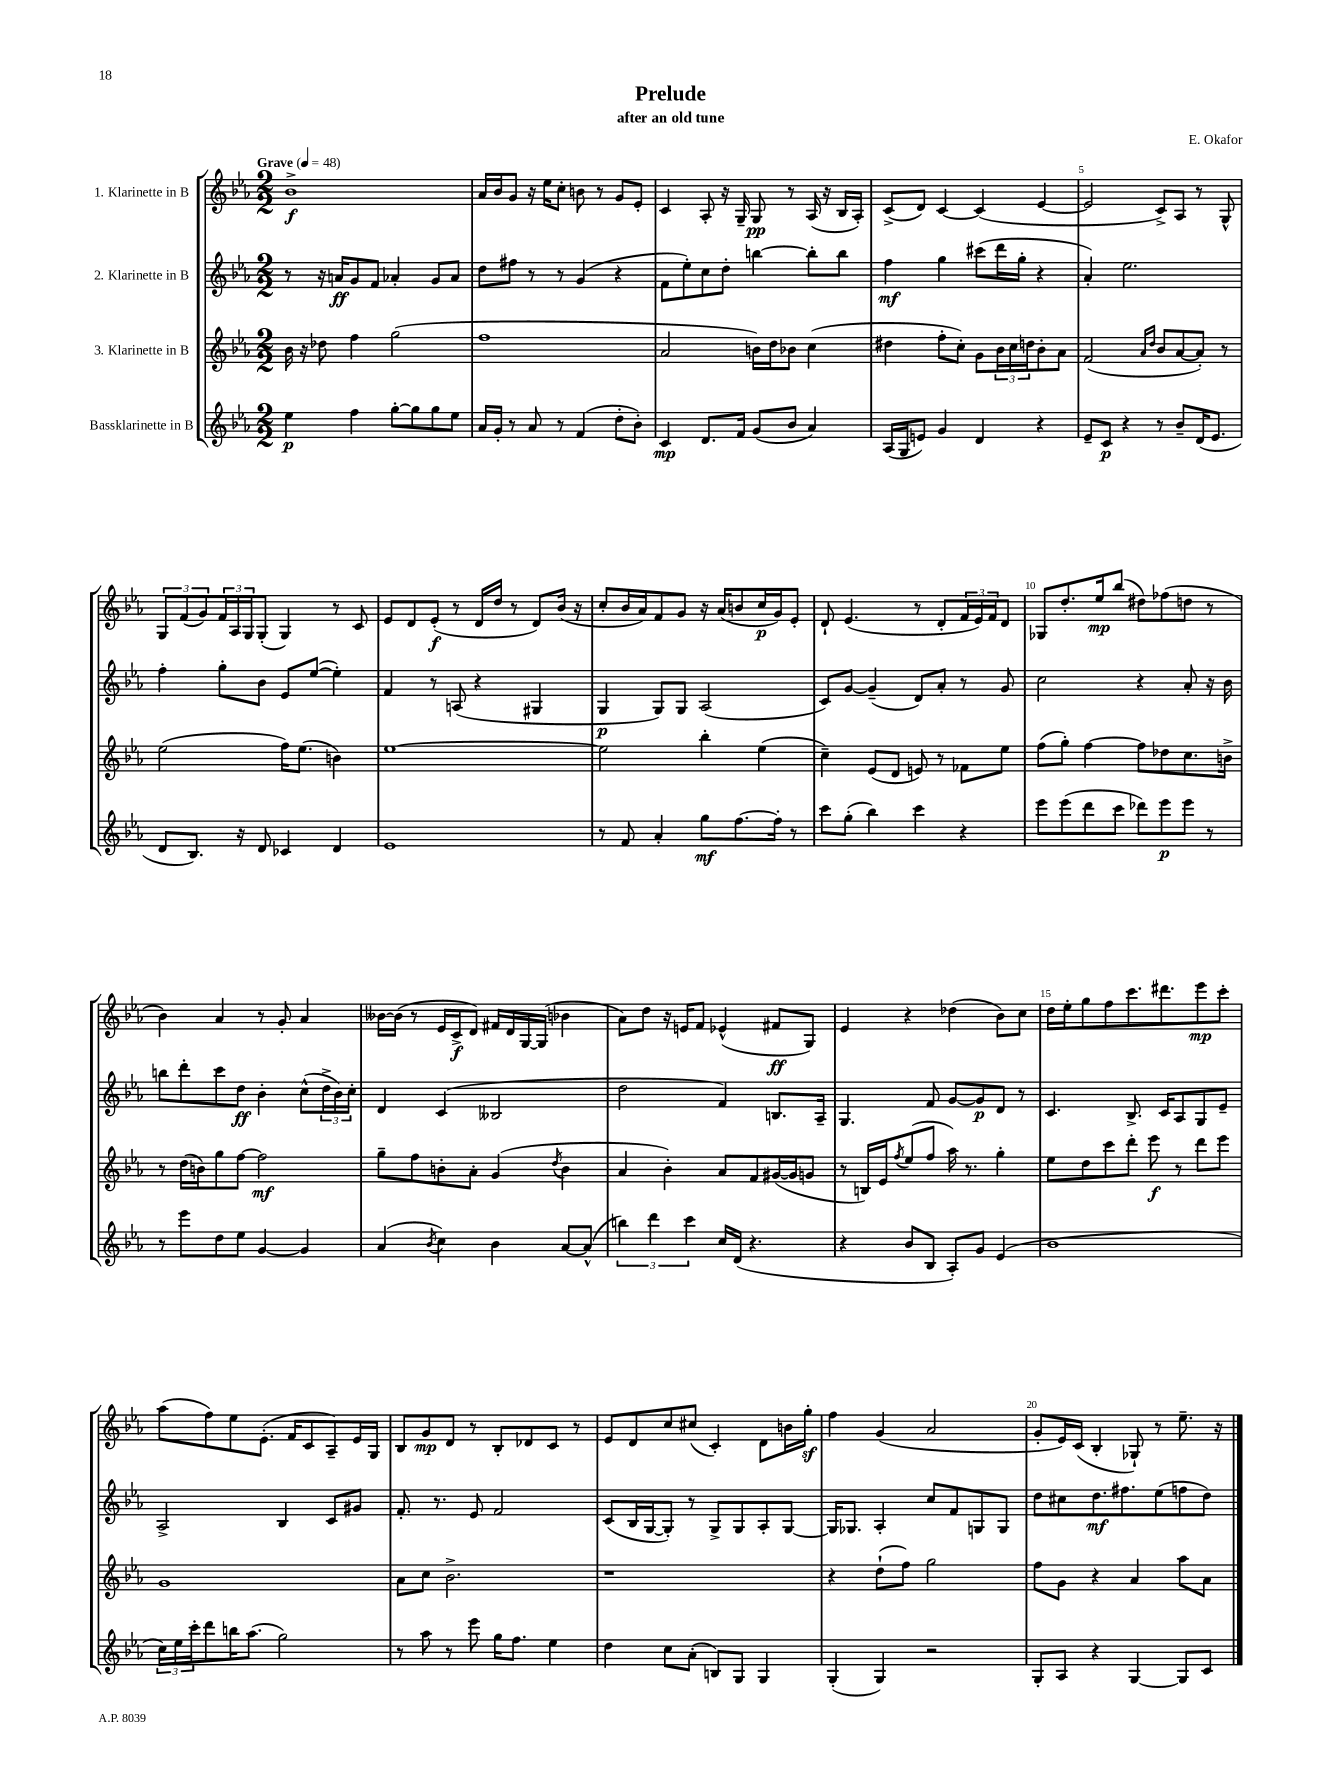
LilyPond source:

\header { title = "Prelude" composer = "E. Okafor" subtitle = "after an old tune" }
<<
\new StaffGroup <<
\new Staff = "s0" \with { instrumentName = "1. Klarinette in B" } {
    \clef treble \key ees \major \numericTimeSignature \time 2/2 \tempo "Grave" 4 = 48
    bes'1->\f |
    aes'16 bes'16 g'8 r16 ees''16 c''8-. b'8 r8 g'8 ees'8-. |
    c'4 aes8-. r16 g16-- g8\pp r8 aes16( r16 bes16 aes16-.) |
    c'8->( d'8) c'4~ c'4( ees'4~ |
    ees'2 c'8->) aes8 r8 g8-^ |
    \tuplet 3/2 { g8 f'8( g'8) } \tuplet 3/2 { f'16 aes16 g16 } g8-.( g4) r8 c'8 |
    ees'8 d'8 ees'8-.\f( r8 d'16 d''16 r8 d'8) bes'16( r16 |
    c''8-. bes'16 aes'16) f'8 g'8 r16 aes'16( b'8 c''16\p g'16) ees'8-. |
    d'8-! ees'4.( r8 d'8-. \tuplet 3/2 { f'16 ees'16) f'16 } d'8 |
    ges8 d''8.-. ees''16\mp bes''8( dis''8) fes''8( d''8 r8 |
    bes'4) aes'4 r8 g'8-. aes'4 |
    beses'16~ beses'16( r8 ees'16 c'16->\f d'8) fis'16 d'16 g16~ g16( bes'4 |
    aes'8) d''8 r16 e'16 f'8 ees'4-^( fis'8\ff g8) |
    ees'4 r4 des''4( bes'8) c''8 |
    d''16 ees''16-. g''8 f''8 c'''8. dis'''8. ees'''8\mp c'''8-. |
    aes''8( f''8) ees''8 ees'8.-.( f'16 c'8 aes8--) ees'16 g16 |
    bes8 g'8\mp d'8 r8 bes8-. des'8 c'8 r8 |
    ees'8 d'8 c''8 cis''8( c'4-.) d'8 b'16 g''16-.\sf |
    f''4 g'4( aes'2 |
    g'8-. ees'16) c'16( bes4-. ges8-!) r8 ees''8.-- r16 \bar "|." |
}
\new Staff = "s1" \with { instrumentName = "2. Klarinette in B" } {
    \clef treble \key ees \major \numericTimeSignature \time 2/2
    r8 r16 a'16\ff g'8 f'8 aes'4-. g'8 aes'8 |
    d''8 fis''8 r8 r8 g'4( r4 |
    f'8 ees''8-.) c''8 d''8-. b''4~ b''8-. b''8 |
    f''4\mf g''4 cis'''8( d'''16 g''16-. r4 |
    aes'4-.) ees''2. |
    f''4-. g''8-. bes'8 ees'8 ees''8~( ees''4-.) |
    f'4 r8 a8( r4 gis4 |
    g4\p g8) g8 aes2( |
    c'8) g'8~ g'4--( d'8) aes'8-. r8 g'8 |
    c''2 r4 aes'8-. r16 bes'16 |
    b''8 d'''8-. c'''8 d''8\ff bes'4-. c''8-^( \tuplet 3/2 { d''16-> bes'16) c''16-. } |
    d'4 c'4( beses2 |
    d''2 f'4) b8. aes16-- |
    g4. f'8 g'8~ g'8\p d'8 r8 |
    c'4. bes8.-> c'16 aes8 g8 ees'8-- |
    aes2-> bes4 c'8 gis'8 |
    f'8.-. r8. ees'8 f'2 |
    c'8( bes16 g16~ g8-.) r8 g8-> g8 aes8-. g8~ |
    g16 ges8. aes4-. c''8 f'8 g8 g8 |
    d''8 cis''8 d''8.\mf fis''8. ees''8( f''8 d''8) \bar "|." |
}
\new Staff = "s2" \with { instrumentName = "3. Klarinette in B" } {
    \clef treble \key ees \major \numericTimeSignature \time 2/2
    bes'16 r16 des''8 f''4 g''2( |
    f''1 |
    aes'2 b'16) d''16 bes'8 c''4( |
    dis''4 f''8-. c''8-.) g'8 \tuplet 3/2 { bes'16 c''16 d''16 } bes'8-. aes'8 |
    f'2( \grace { aes'16 d''16 } bes'8 aes'8~ aes'8-.) r8 |
    ees''2( f''16) ees''8.( b'4) |
    ees''1~ |
    ees''2 bes''4-. ees''4( |
    c''4--) ees'8( d'8 e'8) r8 fes'8 ees''8 |
    f''8( g''8-.) f''4~ f''8 des''8 c''8. b'16-> |
    r8 d''16( b'16) g''8 f''8~ f''2\mf |
    g''8-- f''8 b'8-. aes'8-. g'4( \acciaccatura { d''8 } b'4 |
    aes'4 bes'4-.) aes'8 f'8 gis'16~( gis'16 g'8 |
    r8 b16) ees'16 \acciaccatura { f''8 } ees''8( f''8 aes''16) r8. g''4-. |
    ees''8 d''8 c'''8 d'''8-. ees'''8\f r8 d'''8 ees'''8 |
    g'1 |
    aes'8 c''8 bes'2.-> |
    r1 |
    r4 d''8-!( f''8) g''2 |
    f''8 g'8 r4 aes'4 aes''8 aes'8 \bar "|." |
}
\new Staff = "s3" \with { instrumentName = "Bassklarinette in B" } {
    \clef treble \key ees \major \numericTimeSignature \time 2/2
    ees''4\p f''4 g''8~-. g''8 g''8 ees''8 |
    aes'16 g'16-. r8 aes'8 r8 f'4( d''8-. bes'8-.) |
    c'4\mp d'8. f'16 g'8( bes'8 aes'4) |
    aes16( g16 e'8) g'4 d'4 r4 |
    ees'8-- c'8\p r4 r8 bes'8-- d'16( ees'8. |
    d'8 bes8.) r16 d'8 ces'4 d'4 |
    ees'1 |
    r8 f'8 aes'4-. g''8\mf f''8.~ f''16-. r8 |
    c'''8 g''8-.( bes''4) c'''4 r4 |
    ees'''8 ees'''8( d'''8 c'''8 des'''8) ees'''8\p ees'''8 r8 |
    r8 ees'''8 d''8 ees''8 g'4~ g'4 |
    aes'4( \acciaccatura { bes'8 } c''4) bes'4 aes'8~ aes'8-^( |
    \tuplet 3/2 { b''4) d'''4 c'''4 } c''16 d'16( r4. |
    r4 bes'8 bes8 aes8-.) g'8 ees'4( |
    bes'1 |
    \tuplet 3/2 { c''16) ees''16 c'''16-. } d'''8 b''16 aes''8.( g''2) |
    r8 aes''8 r8 ees'''8 g''16 f''8. ees''4 |
    d''4 c''8 aes'8-.( b8) g8 g4 |
    g4-.( g4) r2 |
    g8-. aes8 r4 g4~ g8 c'8 \bar "|." |
}
>>
>>
\layout { \context { \Score \override BarNumber.break-visibility = ##(#f #t #t) barNumberVisibility = #(every-nth-bar-number-visible 5) } }
